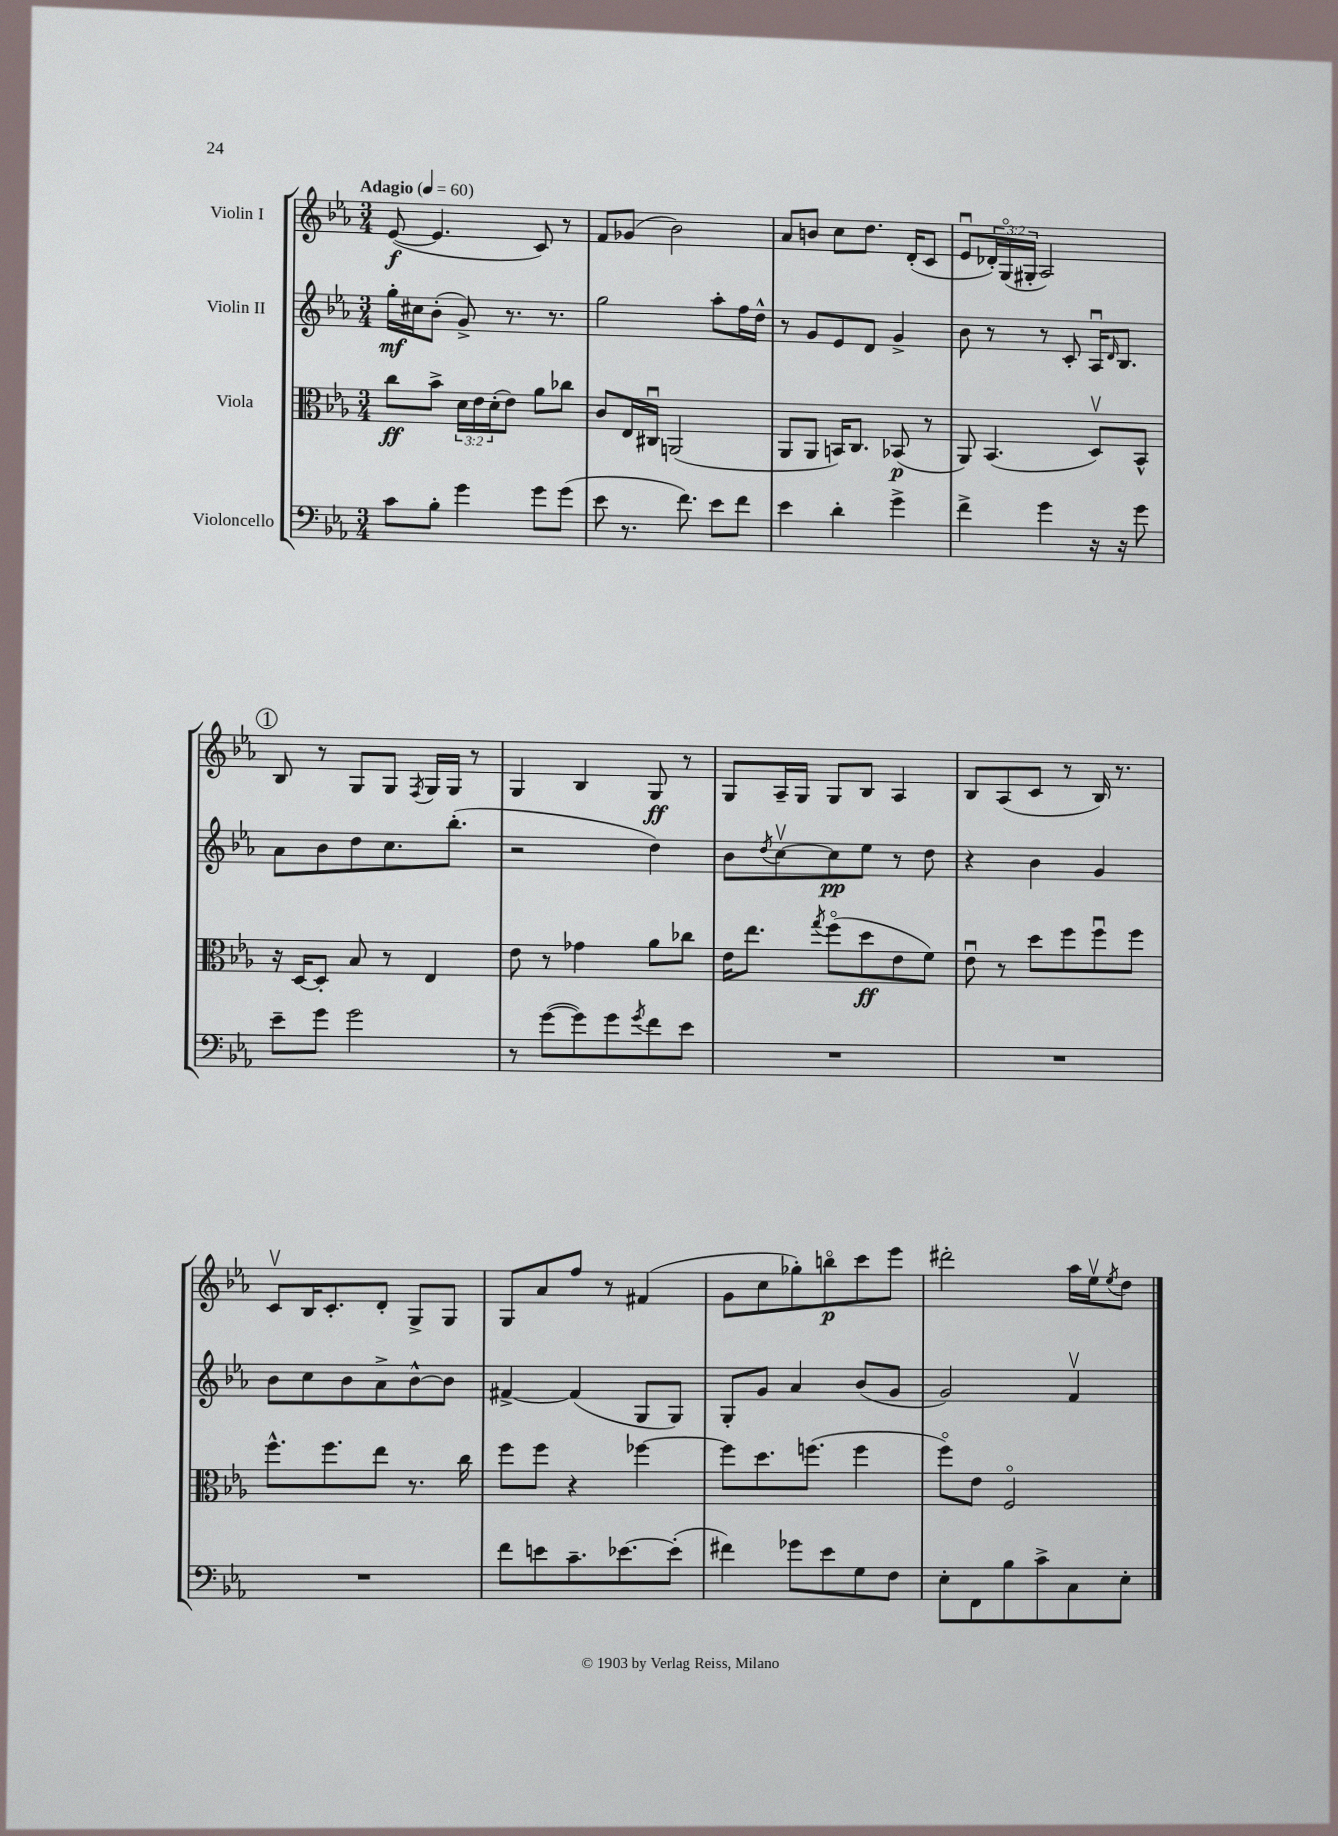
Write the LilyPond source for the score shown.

<<
\new StaffGroup <<
\new Staff = "s0" \with { instrumentName = "Violin I" } {
    \clef treble \key ees \major \numericTimeSignature \time 3/4 \override Staff.TupletNumber.text = #tuplet-number::calc-fraction-text \tempo "Adagio" 4 = 60
    ees'8~\f( ees'4. c'8) r8 |
    f'8 ges'8( bes'2) |
    aes'8 b'8 c''8 d''8. d'16-.( c'8 |
    ees'8\downbow \tuplet 3/2 { des'16-.) g16\flageolet( gis16-. } aes2) |
    \mark \markup { \circle "1" } bes8 r8 g8 g8 \acciaccatura { f8 } g16 g16 r8 |
    g4 bes4 g8\ff r8 |
    g8 aes16-- g16 g8 bes8 aes4 |
    bes8 aes8( c'8 r8 bes16) r8. |
    c'8\upbow bes16 c'8.-. d'8-. g8-> g8 |
    g8 aes'8 f''8 r8 fis'4( |
    g'8 c''8 ges''8-.) b''8\flageolet\p c'''8 ees'''8 |
    dis'''2-. aes''16 ees''16\upbow \acciaccatura { ees''8 } d''8 \bar "|." |
}
\new Staff = "s1" \with { instrumentName = "Violin II" } {
    \clef treble \key ees \major \numericTimeSignature \time 3/4
    g''16-.\mf cis''16 bes'8-.( g'8->) r8. r8. |
    g''2 aes''8-. f''16 d''16-^ |
    r8 g'8 ees'8 d'8 g'4-> |
    bes'8 r8 r8 c'8-. aes16\downbow \grace { d'16 } bes8. |
    \mark \markup { \circle "1" } aes'8 bes'8 d''8 c''8. bes''8.-.( |
    r2 d''4) |
    bes'8 \acciaccatura { d''8 } c''8~\upbow c''8\pp ees''8 r8 d''8 |
    r4 bes'4 g'4 |
    bes'8 c''8 bes'8 aes'8-> bes'8~-^ bes'8 |
    fis'4~-> fis'4( g8 g8) |
    g8-. g'8 aes'4 bes'8( g'8 |
    g'2) f'4\upbow \bar "|." |
}
\new Staff = "s2" \with { instrumentName = "Viola" } {
    \clef alto \key ees \major \numericTimeSignature \time 3/4 \override Staff.TupletNumber.text = #tuplet-number::calc-fraction-text
    c''8\ff bes'8-> \tuplet 3/2 { d'16 ees'16 d'16-.( } ees'8) aes'8 ces''8 |
    c'8 ees16 cis16\downbow a,2( |
    aes,8 aes,8 b,16) c8. bes,8\p( r8 |
    aes,8) bes,4.( d8\upbow) bes,8-^ |
    \mark \markup { \circle "1" } r16 d16~ d8-. bes8 r8 ees4 |
    ees'8 r8 ges'4 aes'8 ces''8 |
    ees'16 ees''8. \acciaccatura { g''8 } f''8\flageolet( d''8\ff ees'8 f'8) |
    ees'8\downbow r8 d''8 f''8 f''8\downbow f''8 |
    f''8.-^ f''8. ees''8 r8. c''16 |
    f''8 f''8 r4 fes''4~ |
    fes''8 d''8. f''8.( f''4 |
    f''8\flageolet) ees'8 f2\flageolet \bar "|." |
}
\new Staff = "s3" \with { instrumentName = "Violoncello" } {
    \clef bass \key ees \major \numericTimeSignature \time 3/4
    c'8 bes8-. g'4 g'8 g'8( |
    ees'8 r8. f'8.) ees'8 f'8 |
    ees'4 d'4-. g'4-> |
    f'4-> g'4 r16 r16 g'8 |
    \mark \markup { \circle "1" } ees'8-- g'8 g'2 |
    r8 g'8~( g'8) g'8 \acciaccatura { g'8 } f'8 ees'8 |
    R2. |
    R2. |
    R2. |
    f'8 e'8 c'8.-- ees'8.~ ees'8-.( |
    fis'4) ges'8 ees'8 g8 f8 |
    ees8-. f,8 bes8 c'8-> c8 ees8-. \bar "|." |
}
>>
>>
\layout { \context { \Score \remove "Bar_number_engraver" } }
